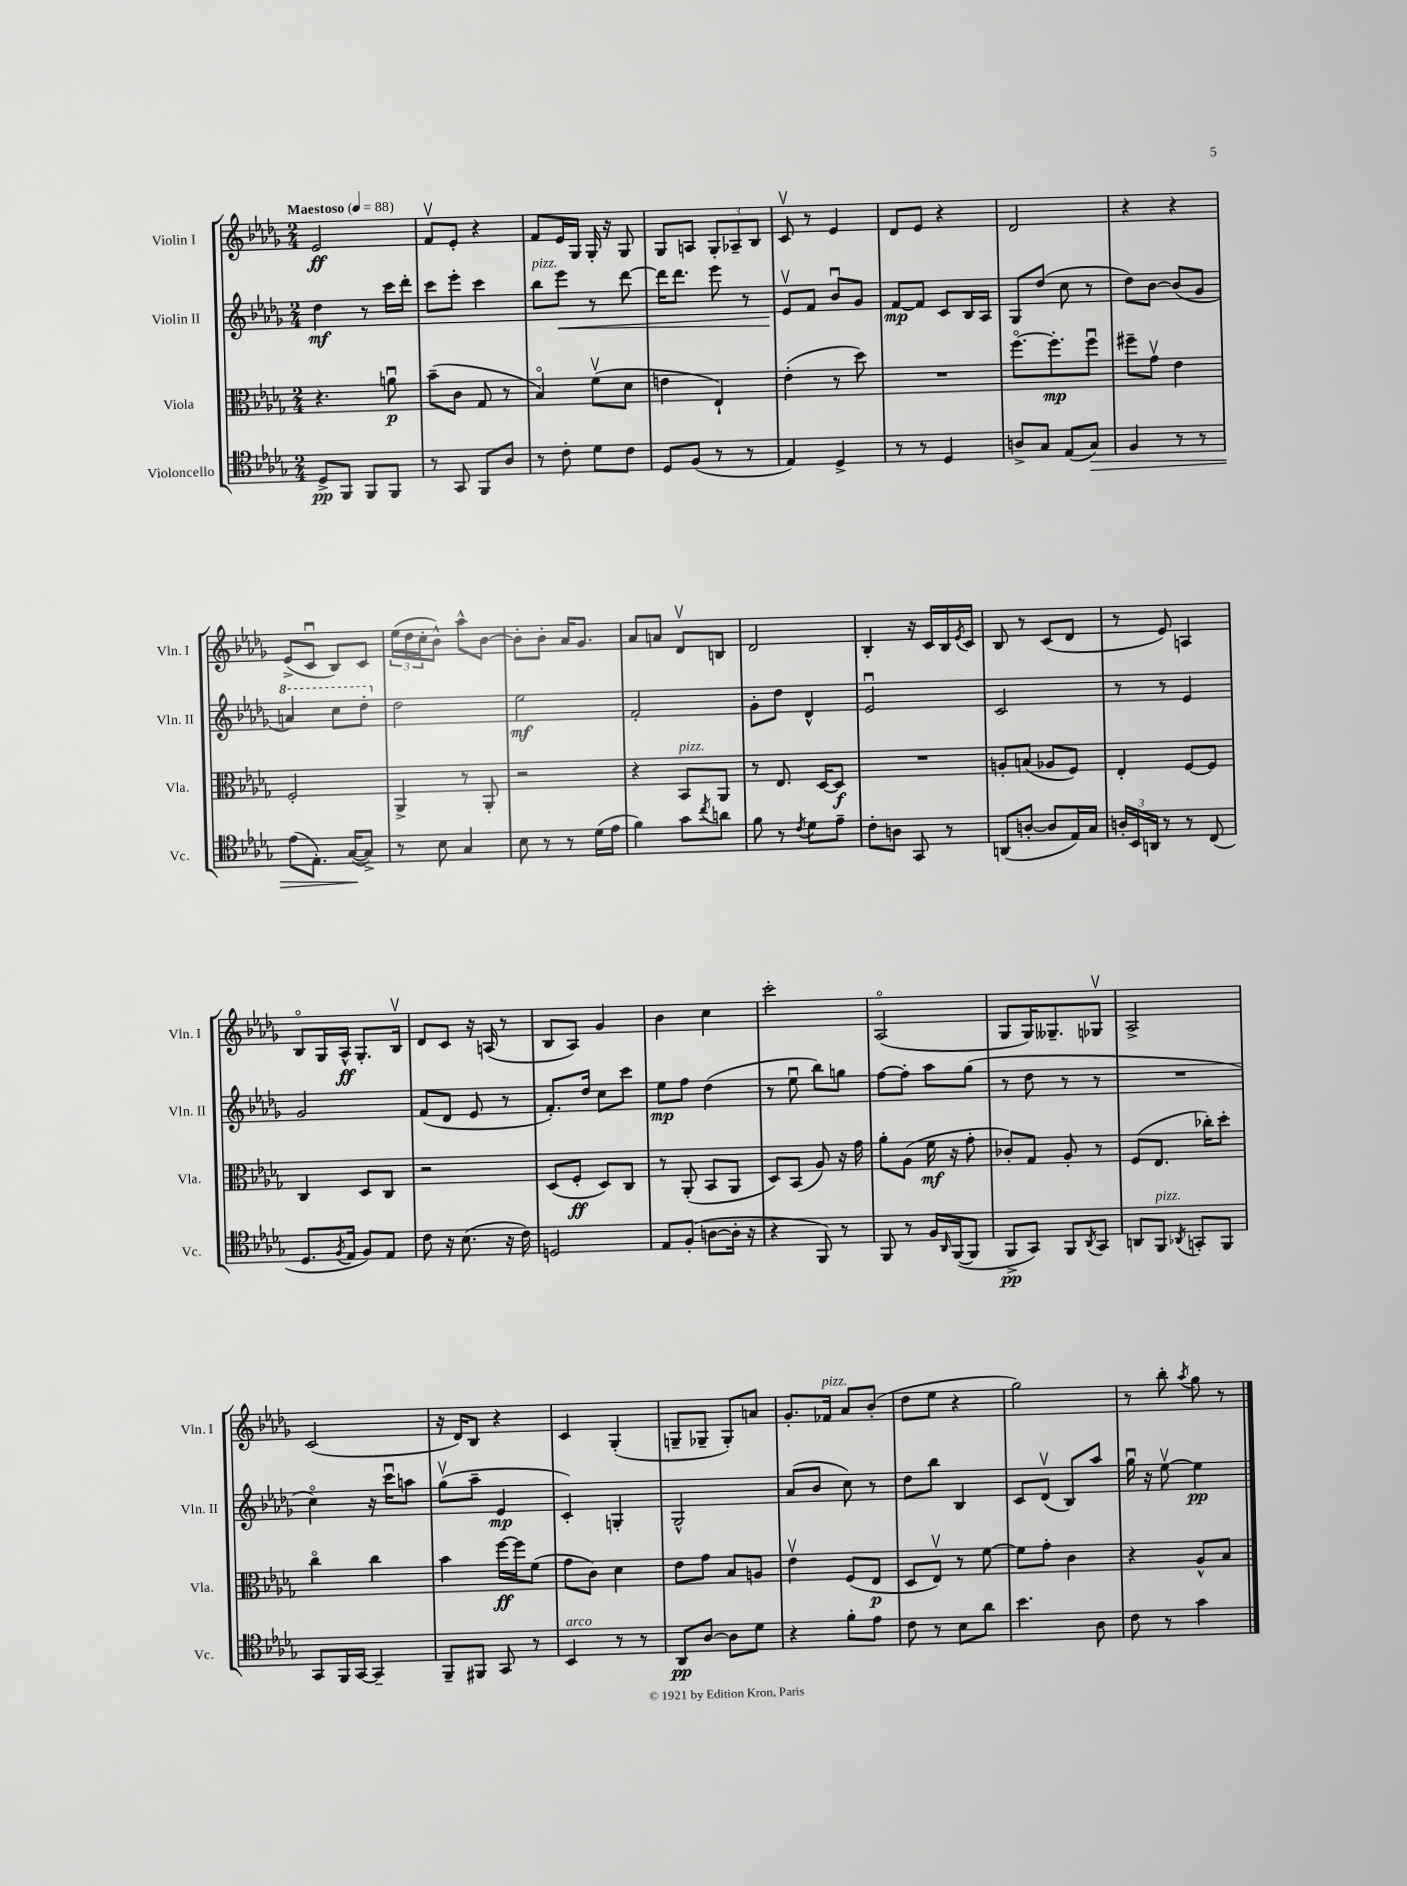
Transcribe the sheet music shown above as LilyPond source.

<<
\new StaffGroup <<
\new Staff = "s0" \with { instrumentName = "Violin I" shortInstrumentName = "Vln. I" } {
    \clef treble \key des \major \numericTimeSignature \time 2/4 \tempo "Maestoso" 4 = 88
    ees'2\ff |
    f'8\upbow ees'8-. r4 |
    f'8 ees'16 ges16 ges16-. r16 ges8 |
    ges8 a8 \tuplet 3/2 { ges8-. aes8-- bes8 } |
    c'8\upbow r8 ees'4 |
    des'8 ees'8 r4 |
    des'2 |
    r4 r4 |
    ees'8->( c'8\downbow bes8) c'8 |
    \tuplet 3/2 { ees''16( des''16 c''16-. } bes'8-^) aes''8-^ bes'8~ |
    bes'8-. bes'8-. aes'16 ges'8. |
    aes'8 a'8 des'8\upbow b8 |
    des'2 |
    bes4-. r16 c'16 bes16 \acciaccatura { ees'8 } c'16 |
    bes8 r8 c'8( des'8 |
    r8 ees'8) a4 |
    bes8\flageolet ges16 aes16-^\ff ges8.-. bes16\upbow |
    des'8 c'8 r16 a16( r8 |
    bes8 aes8) ges'4 |
    bes'4 c''4 |
    c'''2-. |
    aes2\flageolet( |
    ges8 ges16) geses8.-- ges8\upbow |
    aes2-> |
    c'2( |
    r16 des'16) bes8 r4 |
    c'4 ges4-.( |
    g8-- ges8-- ges8-.) a'8 |
    ges'8.-. fes'16^\markup { \italic "pizz." } aes'8 bes'8-.( |
    des''8 ees''8 r4 |
    ges''2) |
    r8 bes''8-. \acciaccatura { aes''8 } ges''8 r8 \bar "|." |
}
\new Staff = "s1" \with { instrumentName = "Violin II" shortInstrumentName = "Vln. II" } {
    \clef treble \key des \major \numericTimeSignature \time 2/4
    des''4\mf r8 c'''16 des'''16-. |
    c'''8 ees'''8-. c'''4 |
    bes''8^\markup { \italic "pizz." } ees'''8\< r8 des'''8~ |
    des'''16 des'''8. ees'''8 r8 |
    ees'8\upbow\! f'8 bes'8\downbow ges'8 |
    f'8~\mp f'8 c'8 bes16 aes16 |
    ges8 des''8( c''8 r8 |
    des''8) bes'8~ bes'8( ges'8 |
    \ottava #1 a''4) c'''8 des'''8-. \ottava #0 |
    des''2 |
    ees''2\mf |
    f'2-. |
    ges'8-. des''8 des'4-^ |
    ees'2\downbow |
    c'2 |
    r8 r8 ees'4 |
    ges'2 |
    f'8( des'8 ees'8 r8 |
    f'8.-.) des''16 c''8 c'''8 |
    ees''8\mp f''8 des''4( |
    r8 ees''8\downbow bes''8) g''8 |
    f''8~ f''8-. aes''8 ges''8( |
    r8 des''8 r8 r8 |
    R2 |
    c''4\flageolet) r16 c'''16\downbow a''8 |
    ges''8\upbow( aes''8-- ees'4\mp |
    c'4-.) g4-. |
    ges2-^ |
    aes'8( bes'8 c''8) r8 |
    des''8 bes''8 bes4 |
    c'8 des'8\upbow( bes8) aes''8 |
    ges''16\downbow r16 ees''8~\upbow ees''4\pp \bar "|." |
}
\new Staff = "s2" \with { instrumentName = "Viola" shortInstrumentName = "Vla." } {
    \clef alto \key des \major \numericTimeSignature \time 2/4
    r4. a'8\downbow\p |
    bes'8--( c'8 ges8 r8 |
    bes4\flageolet) f'8\upbow( des'8 |
    e'4 ees4-!) |
    ees'4-.( r8 des''8) |
    R2 |
    f''8.~\flageolet f''8.-.\mp f''8\downbow |
    fis''8-- ges'8\upbow ees'4 |
    f2-. |
    aes,4-> r8 aes,8-. |
    r2 |
    r4 bes,8^\markup { \italic "pizz." } aes,8 |
    r8 ees8. des16~ des8\f |
    R2 |
    a8-. b8( aes8 f8) |
    ees4-. f8~ f8 |
    c4 des8 c8 |
    r2 |
    des8( f8-.\ff des8) c8 |
    r8 aes,8-.( bes,8 aes,8 |
    des8) bes,8( aes8) r16 ges'16 |
    aes'8-. aes8( f'16\mf r16 ges'8-. |
    ces'8-.) ges8 aes8-. r8 |
    f8( ees8. ces''16-.) des''8-. |
    c''4\flageolet c''4 |
    bes'4 f''16~\ff f''16 f'8( |
    ges'8 c'8) des'4 |
    ees'8 ges'8 bes8 a8 |
    ees'4\upbow f8( ees8\p |
    des8 ees8\upbow) r8 f'8~ |
    f'8 ges'8-. c'4 |
    r4 aes8-^ bes8 \bar "|." |
}
\new Staff = "s3" \with { instrumentName = "Violoncello" shortInstrumentName = "Vc." } {
    \clef tenor \key des \major \numericTimeSignature \time 2/4
    des8->\pp f,8 f,8 f,8 |
    r8 ges,8 f,8 aes8 |
    r8 c'8-. des'8 c'8 |
    des8 f8( r8 r8 |
    ees4) des4-> |
    r8 r8 des4 |
    a8-> ges8 ees8( ges8\>) |
    f4 r8 r8 |
    ees'8( ees8.-.) ges16~\!( ges8->) |
    r8 bes8 ges4 |
    bes8 r8 r8 des'16( ees'16 |
    f'4) ges'8 \acciaccatura { c''8 } a'8 |
    f'8 r8 \acciaccatura { c'8 } des'8 ees'8-- |
    c'8-. a8 ges,8 r8 |
    a,8( a8~-. a8 ees16) ges16 |
    \tuplet 3/2 { a16-. bes,16 a,16 } r8 r8 c8( |
    des8. \acciaccatura { f8 } ees16 f8) ees8 |
    c'8 r16 bes8.( r16 c'16) |
    d2 |
    ees8 f8-.( a8~ a16-. r16 |
    r4 f,8) r8 |
    f,8 r8 f16 \grace { aes,16 } f,16~( f,8 |
    f,8->\pp ges,8) f,8 \acciaccatura { aes,8 } ges,8 |
    a,8 f,8^\markup { \italic "pizz." } \acciaccatura { aes,8 } g,8-. f,8 |
    ges,8 f,16 ges,16~ ges,4-- |
    f,8-- fis,8 ges,8 r8 |
    bes,4^\markup { \italic "arco" } r8 r8 |
    aes,8\pp aes8~ aes8 des'8 |
    r4 f'8-. ees'8 |
    c'8 r8 bes8 aes'8 |
    bes'4. aes8 |
    c'8 r8 ges'4 \bar "|." |
}
>>
>>
\layout { \context { \Score \remove "Bar_number_engraver" } }
